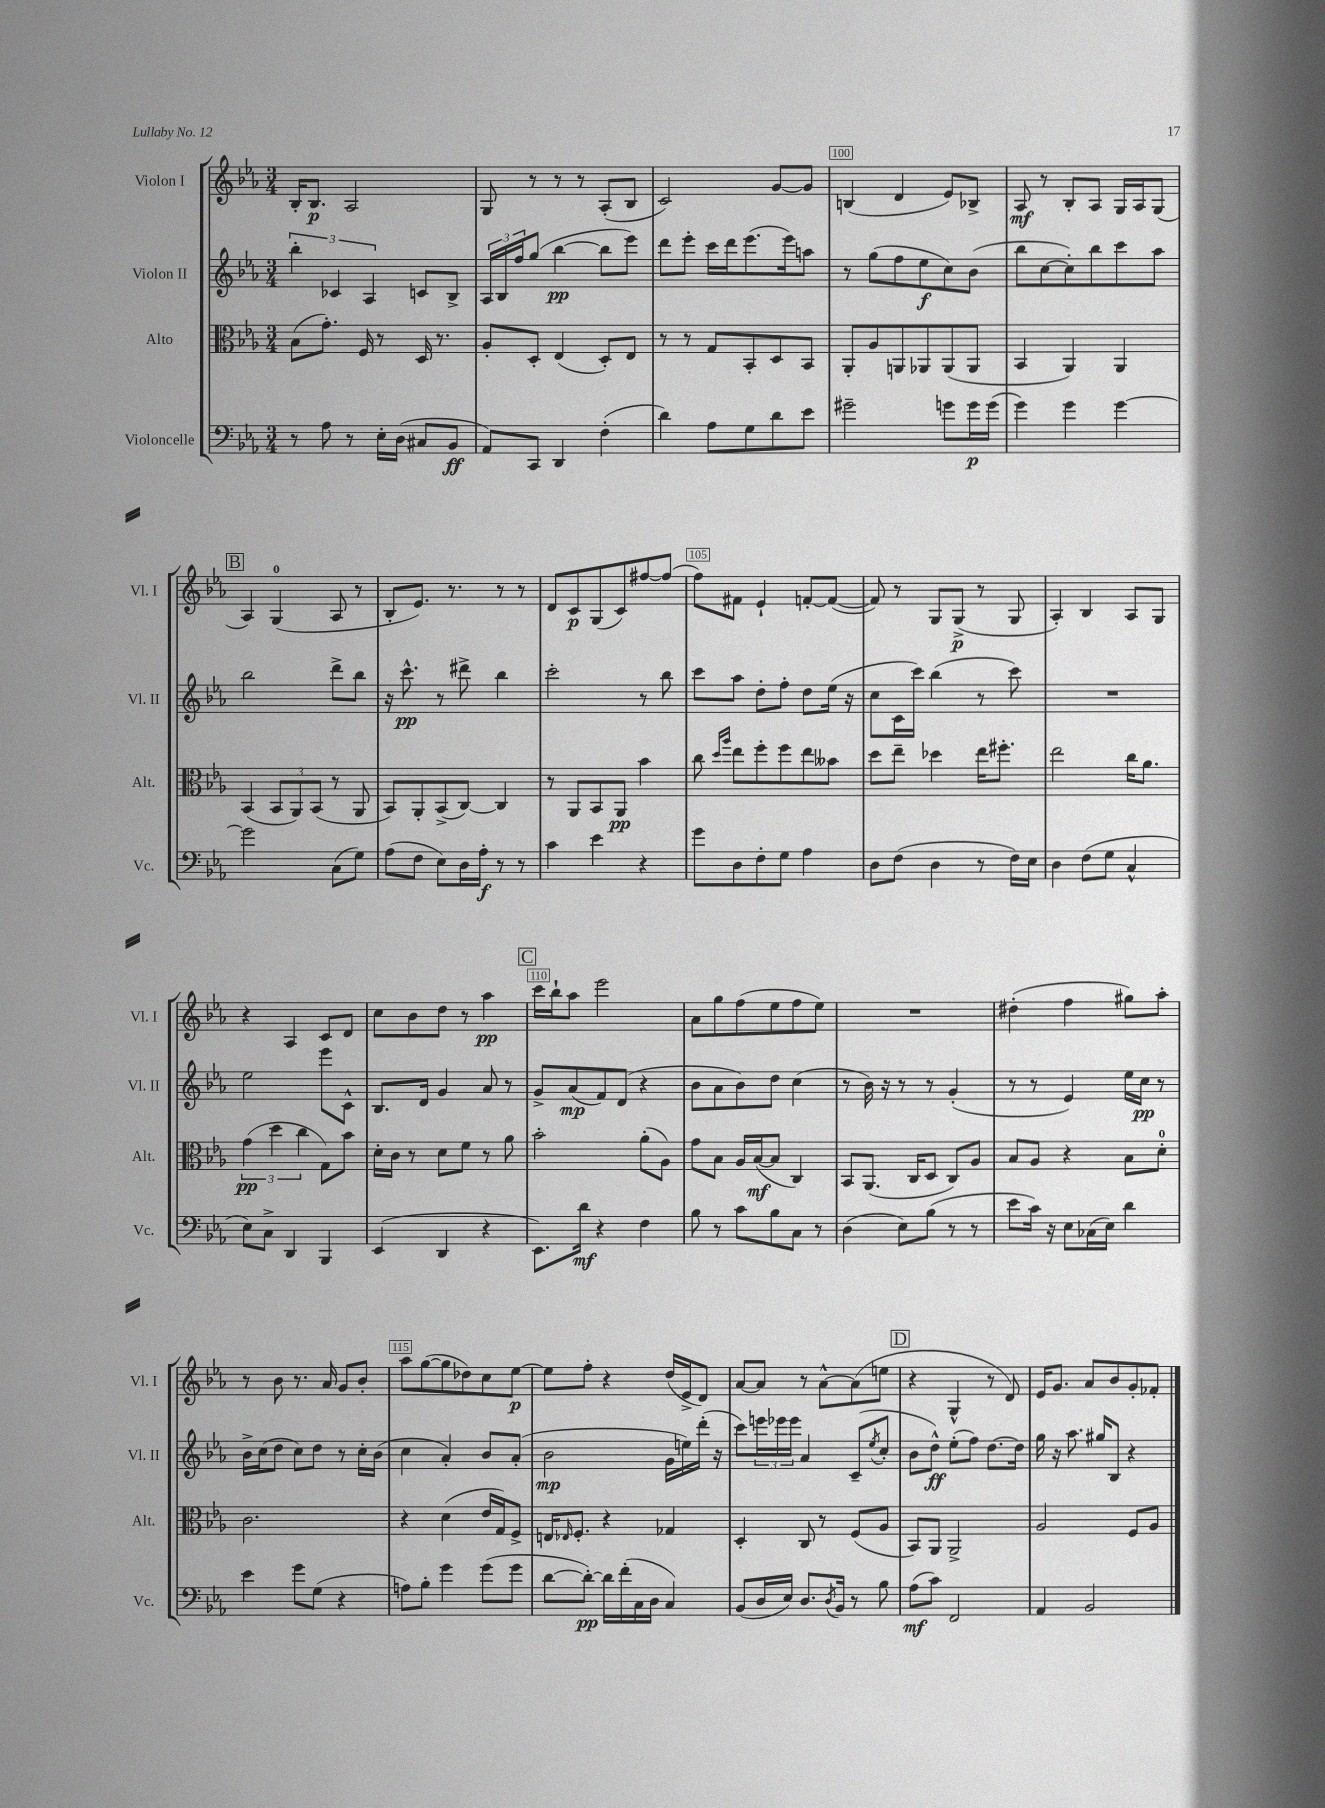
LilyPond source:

<<
\new StaffGroup <<
\new Staff = "s0" \with { instrumentName = "Violon I" shortInstrumentName = "Vl. I" } {
    \clef treble \key ees \major \numericTimeSignature \time 3/4
    bes16-. bes8.\p aes2 |
    g8 r8 r8 r8 aes8-.( bes8 |
    c'2) g'8~ g'8 |
    b4( d'4 ees'8) bes8-> |
    aes8\mf r8 bes8-. aes8 g16 aes16 g8( |
    \mark \markup { \box "B" } aes4) g4-0( aes8 r8 |
    bes8-. ees'8.) r8. r8 r8 |
    d'8 c'8\p g8( c'8) fis''8~ fis''8( |
    f''8) fis'8 ees'4-! f'8~-. f'8~( |
    f'8) r8 g8 g8->\p( r8 g8 |
    aes4-.) bes4 aes8 g8 |
    r4 aes4 c'8 d'8 |
    c''8 bes'8 d''8 r8 aes''4\pp |
    \mark \markup { \box "C" } c'''16 bes''16-! aes''8 ees'''2 |
    aes'8 g''8 f''8( ees''8 f''8 ees''8) |
    R2. |
    dis''4-.( f''4 gis''8) aes''8-. |
    r8 bes'8 r8. aes'16 g'8 bes'8-. |
    aes''8 g''8~( g''8 des''8) c''8 ees''8~\p |
    ees''8 f''8-. r4 d''16( ees'16-> d'8) |
    aes'8~ aes'8 r8 aes'8~-^ aes'8( e''8 |
    \mark \markup { \box "D" } r4 g4-^ r8 d'8) |
    ees'16 g'8. aes'8 bes'8 g'8-. fes'8-. \bar "|." |
}
\new Staff = "s1" \with { instrumentName = "Violon II" shortInstrumentName = "Vl. II" } {
    \clef treble \key ees \major \numericTimeSignature \time 3/4
    \tuplet 3/2 { bes''4-. ces'4 aes4 } c'8 bes8-> |
    \tuplet 3/2 { aes16 bes16 f''16 } g''8( bes''4~\pp bes''8 ees'''8) |
    d'''8 ees'''8-. c'''16 d'''16 ees'''8.( ees'''16) a''8 |
    r8 g''8( f''8 ees''8\f c''8) bes'8( |
    bes''8 c''8~ c''8-.) bes''8 c'''8 aes''8 |
    \mark \markup { \box "B" } bes''2 d'''8-> bes''8 |
    r16 c'''8.-^\pp r8 dis'''8-> bes''4 |
    c'''2-. r8 bes''8 |
    c'''8 aes''8 d''8-. f''8-. d''8 ees''16( r16 |
    c''8 c'16 c'''16) bes''4( r8 c'''8) |
    R2. |
    ees''2 ees'''8 c'8-^ |
    bes8. d'16 g'4 aes'8 r8 |
    \mark \markup { \box "C" } g'8-> aes'8\mp( f'8) d'8( r4 |
    bes'8 aes'8 bes'8) d''8 c''4( |
    r8 bes'16) r16 r8 r8 g'4-.( |
    r8 r8 ees'4) ees''16 c''16\pp r8 |
    bes'16-> c''16( d''8 c''8) d''8 r8 c''16-. bes'16( |
    c''4 aes'4-.) bes'8 aes'8-.( |
    bes'2\mp g'16 e''16) d'''16-.( r16 |
    c'''8) \tuplet 3/2 { e'''16 ees'''16 ees'''16 } aes'4 c'8--( \acciaccatura { ees''8 } c''8-. |
    \mark \markup { \box "D" } bes'8 d''8-^\ff) ees''8-.( f''8) d''8.~ d''16 |
    g''16 r16 aes''8. gis''16 bes8 r4 \bar "|." |
}
\new Staff = "s2" \with { instrumentName = "Alto" shortInstrumentName = "Alt." } {
    \clef alto \key ees \major \numericTimeSignature \time 3/4
    bes8( g'8.-.) f16 r8 d16 r8. |
    aes8-. d8-. ees4( d8-.) ees8 |
    r8 r8 g8 bes,8-. d8 bes,8 |
    aes,8-. aes8 a,8 aes,8 aes,8( aes,8 |
    bes,4 aes,4) aes,4 |
    \mark \markup { \box "B" } bes,4( \tuplet 3/2 { bes,8 aes,8) bes,8( } r8 aes,8 |
    bes,8) aes,8-. bes,8->( c8~) c4 |
    r8 aes,8 bes,8 aes,8\pp bes'4 |
    c''8 \grace { d''16 aes''16 } ees''8 f''8-. f''8 ees''8 beses'8 |
    d''8 ees''8-- des''4 ees''16 fis''8.-. |
    ees''2 c''16 aes'8. |
    \tuplet 3/2 { g'4\pp( d''4 c''4 } g8) bes'8 |
    d'16-. c'16 r8 d'8 f'8 r8 aes'8 |
    \mark \markup { \box "C" } bes'2-. aes'8-.( aes8) |
    g'8 bes8 aes16 bes16~\mf( bes8 c4) |
    bes,8 aes,8.( c16 d8 c8) aes8 |
    bes8 aes8 r4 bes8 d'8-0-. |
    c'2. |
    r4 d'4( ees'16 g16) f8-> |
    e16 \grace { ees16 } f8.-. r4 ges4 |
    d4-. c8 r8 f8( aes8 |
    \mark \markup { \box "D" } bes,8) aes,8 aes,2-> |
    aes2 f8 aes8 \bar "|." |
}
\new Staff = "s3" \with { instrumentName = "Violoncelle" shortInstrumentName = "Vc." } {
    \clef bass \key ees \major \numericTimeSignature \time 3/4
    r8 aes8 r8 ees16-. d16( cis8 bes,8\ff |
    aes,8) c,8 d,4 f4-.( |
    d'4) aes8 g8 d'8 ees'8 |
    gis'2-- g'8 g'16\p g'16( |
    g'4) g'4 g'4~ |
    \mark \markup { \box "B" } g'2 c8( g8) |
    aes8( f8 ees8) d16 aes16-.\f r8 r8 |
    c'4 ees'4 r4 |
    g'8 d8 f8-. g8 aes4 |
    d8 f8( d4 r8 f16) ees16 |
    d4 f8( g8 c4-^ |
    ees8) c8-> d,4 bes,,4 |
    ees,4( d,4 r4 |
    \mark \markup { \box "C" } ees,8.) d'16\mf r4 f4 |
    bes8 r8 c'8 bes8 c8 r8 |
    d4( ees8) bes8( r8 r8 |
    ees'8 c'16) r16 ees8 ces16( ees16) d'4 |
    ees'4 g'8 g8( r4 |
    a8) bes8-. g'4 g'8( g'8 |
    d'8~ d'8~-.\pp) d'16 f'16-.( c16 d16 c4) |
    bes,8( d16 ees16) d8. \acciaccatura { d8 } bes,16 r8 bes8 |
    \mark \markup { \box "D" } aes8\mf( c'8) f,2 |
    aes,4 bes,2 \bar "|." |
}
>>
>>
\layout { \context { \Score currentBarNumber = #97 \override BarNumber.break-visibility = ##(#f #t #t) barNumberVisibility = #(every-nth-bar-number-visible 5) \override BarNumber.stencil = #(make-stencil-boxer 0.1 0.3 ly:text-interface::print) } }
